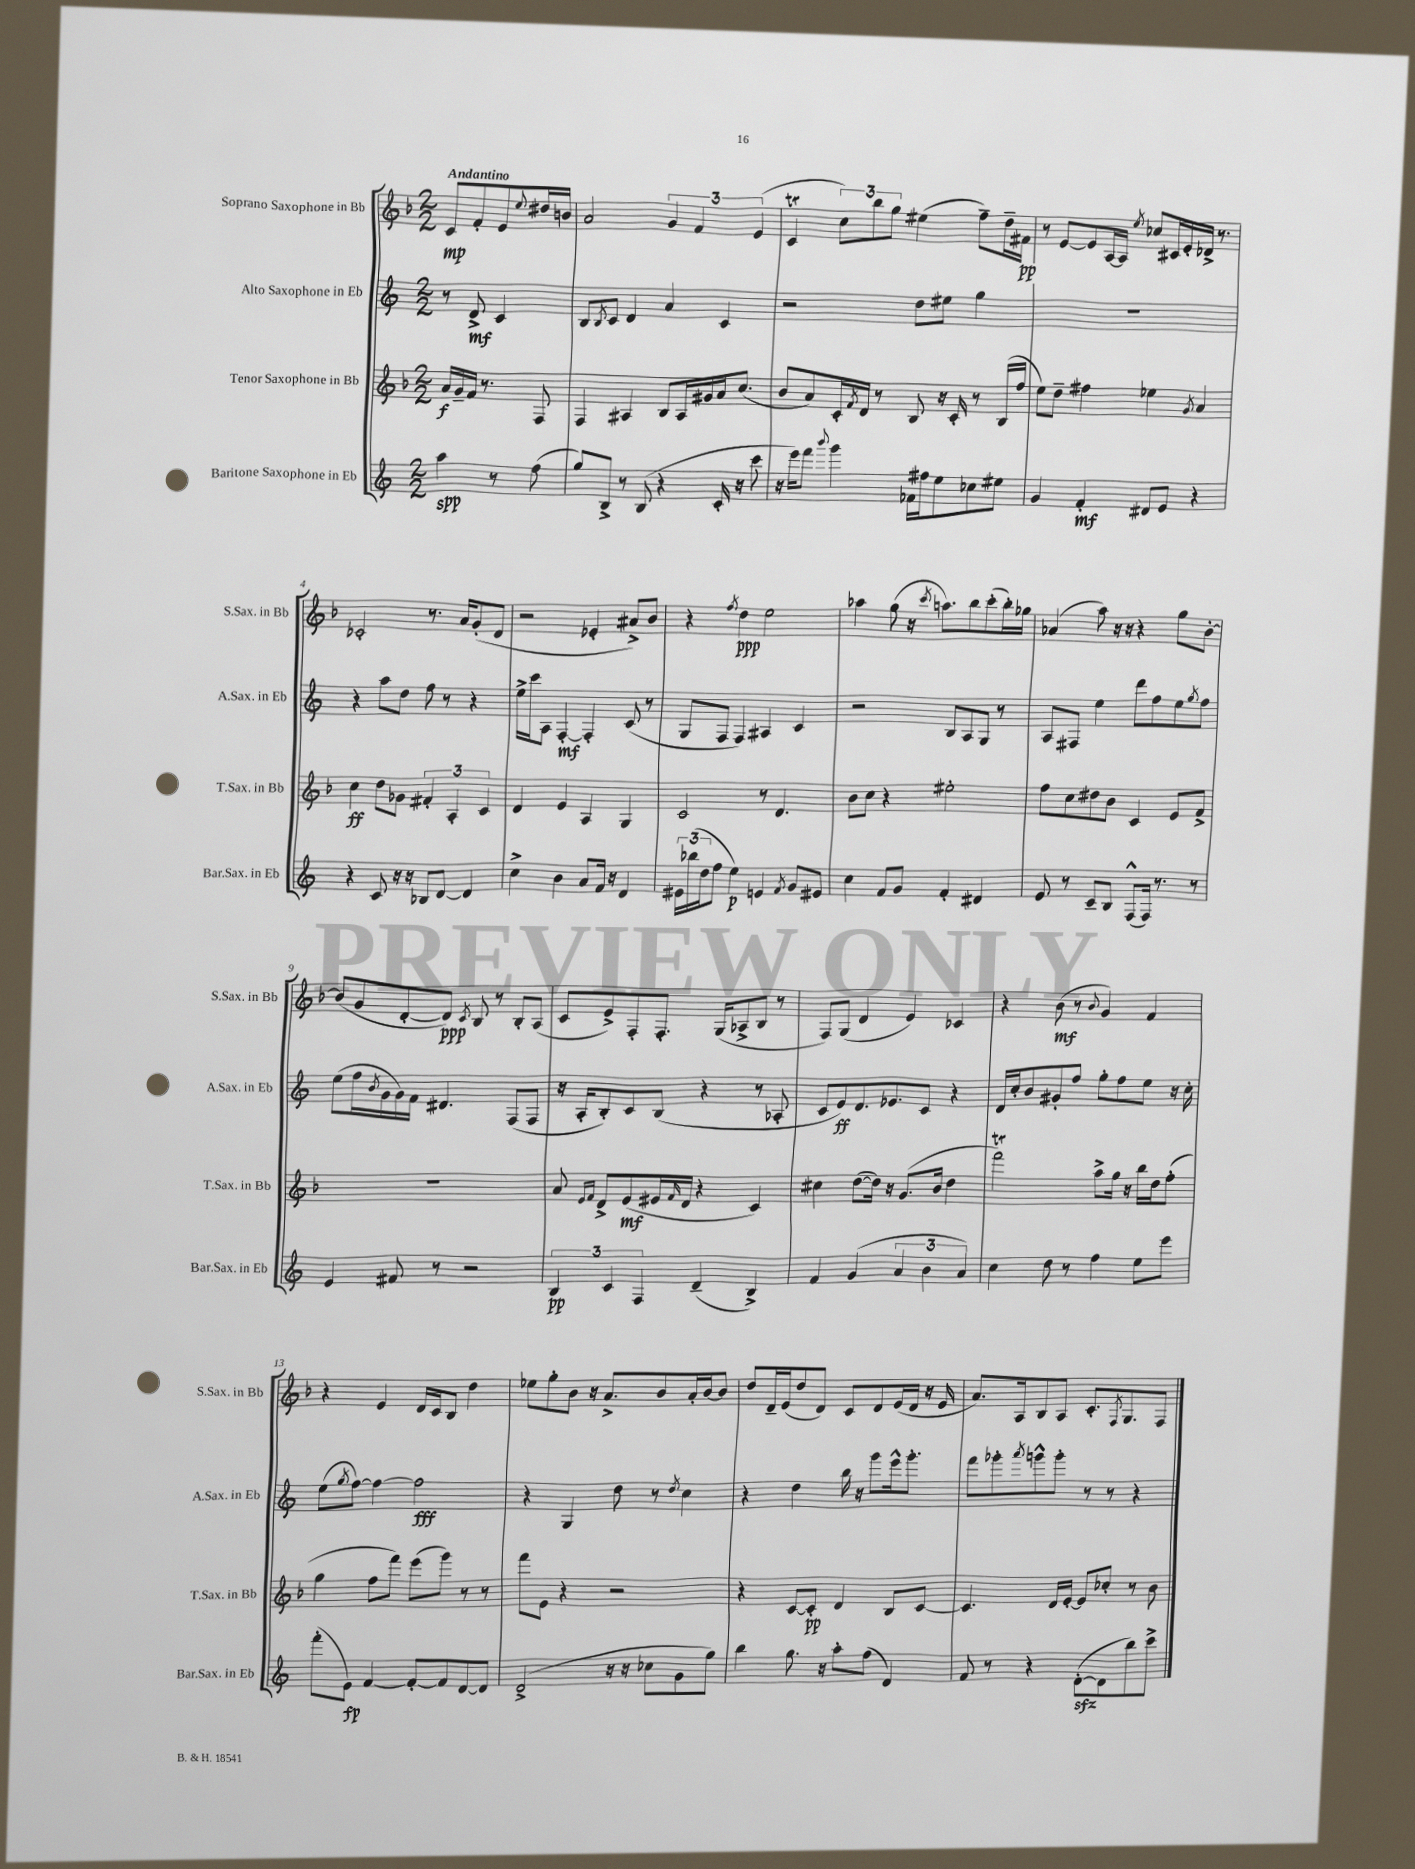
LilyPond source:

<<
\new StaffGroup <<
\new Staff = "s0" \with { instrumentName = "Soprano Saxophone in Bb" shortInstrumentName = "S.Sax. in Bb" } {
    \clef treble \key f \major \numericTimeSignature \time 2/2 \partial 2 \tempo "Andantino"
    c'8\mp f'8-. e'8 \appoggiatura { e''8 } dis''16 b'16 |
    a'2 \tuplet 3/2 { g'4 f'4 e'4( } |
    c'4\trill \tuplet 3/2 { c''8) bes''8 g''8 } eis''4( f''8--) d''16-- fis'16\pp |
    r8 e'8~ e'8 a16~ a16 \acciaccatura { e''8 } ces''8 cis'16 e'16-. des'16-> r8. |
    ces'2-. r8. a'16 g'8-.( d'8 |
    r2 ees'4-. ais'8->) bes'8 |
    r4 \acciaccatura { f''8 } d''4\ppp e''2 |
    aes''4 g''8( r16 \acciaccatura { c'''8 } a''8.) bes''8 c'''8-.( bes''16-.) ges''16 |
    aes'4( a''8) r16 r16 r4 g''8 bes'8~-. |
    bes'8( g'8 d'8~-. d'8\ppp) \acciaccatura { c'8 } bes8 r8 bes8-. a8( |
    c'8 e'8->) f8-. f8.-. g16( aes8-> bes8 r8 |
    f8) g8( d'4 e'4) ces'4 |
    r4 bes'8\mf( r8 \appoggiatura { bes'8 } g'4) f'4 |
    r4 e'4 d'16 c'16 bes8 d''4 |
    ees''8 g''8-. bes'8 r16 a'8.-> bes'8 a'16-. bes'16~ bes'8 |
    d''8 d'16-- e'16( d''8 d'8) c'8 d'8 e'16( d'16 r16 e'16 |
    a'8.) a16 bes8 a8 c'8.-. \acciaccatura { f8 } g8. f8 \bar "|." |
}
\new Staff = "s1" \with { instrumentName = "Alto Saxophone in Eb" shortInstrumentName = "A.Sax. in Eb" } {
    \clef treble \key c \major \numericTimeSignature \time 2/2 \partial 2
    r8 d'8->\mf c'4 |
    b8 \acciaccatura { b8 } c'8 d'4 a'4 c'4 |
    r2 d''8 eis''8 g''4 |
    R1 |
    r4 a''8 d''8 f''8 r8 r4 |
    e''16-> c'''16 a8 f4~-.\mf f4-. c'8( r8 |
    g8 f8 f4) ais4 c'4 |
    r2 b8 a8 g8 r8 |
    a8 fis8 e''4 d'''8 f''8 e''8 \acciaccatura { g''8 } f''8 |
    e''8( f''16 \acciaccatura { b'8 } g'16 g'16) f'16 dis'4. f8( f8 |
    r16 a16-. b8-.) c'8 b8( r4 r8 aes8-. |
    c'8 e'8\ff) d'8. ees'8. c'8 r4 |
    d'16 c''16-. b'8 gis'8-. f''8 g''8-. f''8 e''8 r16 c''16-. |
    e''8( \acciaccatura { g''8 } f''8~) f''4~ f''2\fff |
    r4 g4 d''8 r8 \acciaccatura { d''8 } c''4 |
    r4 d''4 b''16 r16 g'''8 e'''16-^ g'''8.-. |
    f'''8 ges'''8-. \acciaccatura { a'''8 } g'''8-^ g'''8-. r8 r8 r4 \bar "|." |
}
\new Staff = "s2" \with { instrumentName = "Tenor Saxophone in Bb" shortInstrumentName = "T.Sax. in Bb" } {
    \clef treble \key f \major \numericTimeSignature \time 2/2 \partial 2
    a'16\f g'16-- f'16 r8. f8 |
    f4 ais4 bes8 ais16 gis'16 a'16 c''8.( |
    bes'8 a'8) c'16-. \acciaccatura { f'8 } d'16 r8 bes8 r16 c'16-. r8 bes16( f''16 |
    e''8) d''8-- fis''4 ees''4 \acciaccatura { g'8 } a'4 |
    c''4\ff d''8 ges'8 \tuplet 3/2 { fis'4-. a4-. c'4 } |
    d'4 e'4 a4 g4 |
    c'2 r8 d'4. |
    bes'8 c''8 r4 eis''2-. |
    f''8 c''8 dis''8 bes'8 c'4 e'8 f'8-> |
    R1 |
    a'8 \grace { e'16 f'16 } d'8-> e'8\mf( eis'16 \grace { f'16 } d'16 r4 c'4) |
    cis''4 d''8~( d''16) r16 g'8.( bes'16 d''4 |
    f'''2\trill) a''8-> g''16 r16 bes''16 d''16 f''8-.( |
    g''4 f''8 f'''8) e'''8( g'''8) r8 r8 |
    f'''8 e'8 r4 r2 |
    r4 c'8~ c'8-.\pp d'4 bes8 c'8~ |
    c'4. d'16 e'16~-. e'8 ces''8-. r8 bes'8 \bar "|." |
}
\new Staff = "s3" \with { instrumentName = "Baritone Saxophone in Eb" shortInstrumentName = "Bar.Sax. in Eb" } {
    \clef treble \key c \major \numericTimeSignature \time 2/2 \partial 2
    a''4\spp r8 f''8( |
    g''8) b8-> r8 b8( r4 c'16-. r16 c'''8 |
    r16 e'''16) f'''8 \appoggiatura { b'''8 } g'''4 fes'16 fis''16 e''8 ces''8 eis''8 |
    g'4 f'4-.\mf dis'8 e'8 r4 |
    r4 c'8 r16 r16 bes8 d'8~ d'4 |
    c''4-> b'4 a'8 f'16 r16 d'4 |
    \tuplet 3/2 { eis'16 bes''16( d''16 } f''8 e''4\p) e'4 \acciaccatura { f'8 } g'8 eis'8 |
    c''4 f'8 g'8 f'4-. dis'4 |
    e'8 r8 c'8-- b8 f8-^( f16) r8. r8 |
    e'4 fis'8 r8 r2 |
    \tuplet 3/2 { b4\pp c'4 f4 } d'4--( b4->) |
    f'4 g'4( \tuplet 3/2 { a'4 b'4 a'4) } |
    c''4 d''8 r8 f''4 e''8 e'''8 |
    f'''8-.( e'8\fp) f'4~ f'8~-. f'8 d'8~ d'8 |
    d'2->( r16 r16 ces''8 g'8 g''8) |
    b''4 g''8. r16 a''8-. f''8( d'4) |
    f'8 r8 r4 d'8~-.\sfz( d'8 b''8) c'''8-> \bar "|." |
}
>>
>>
